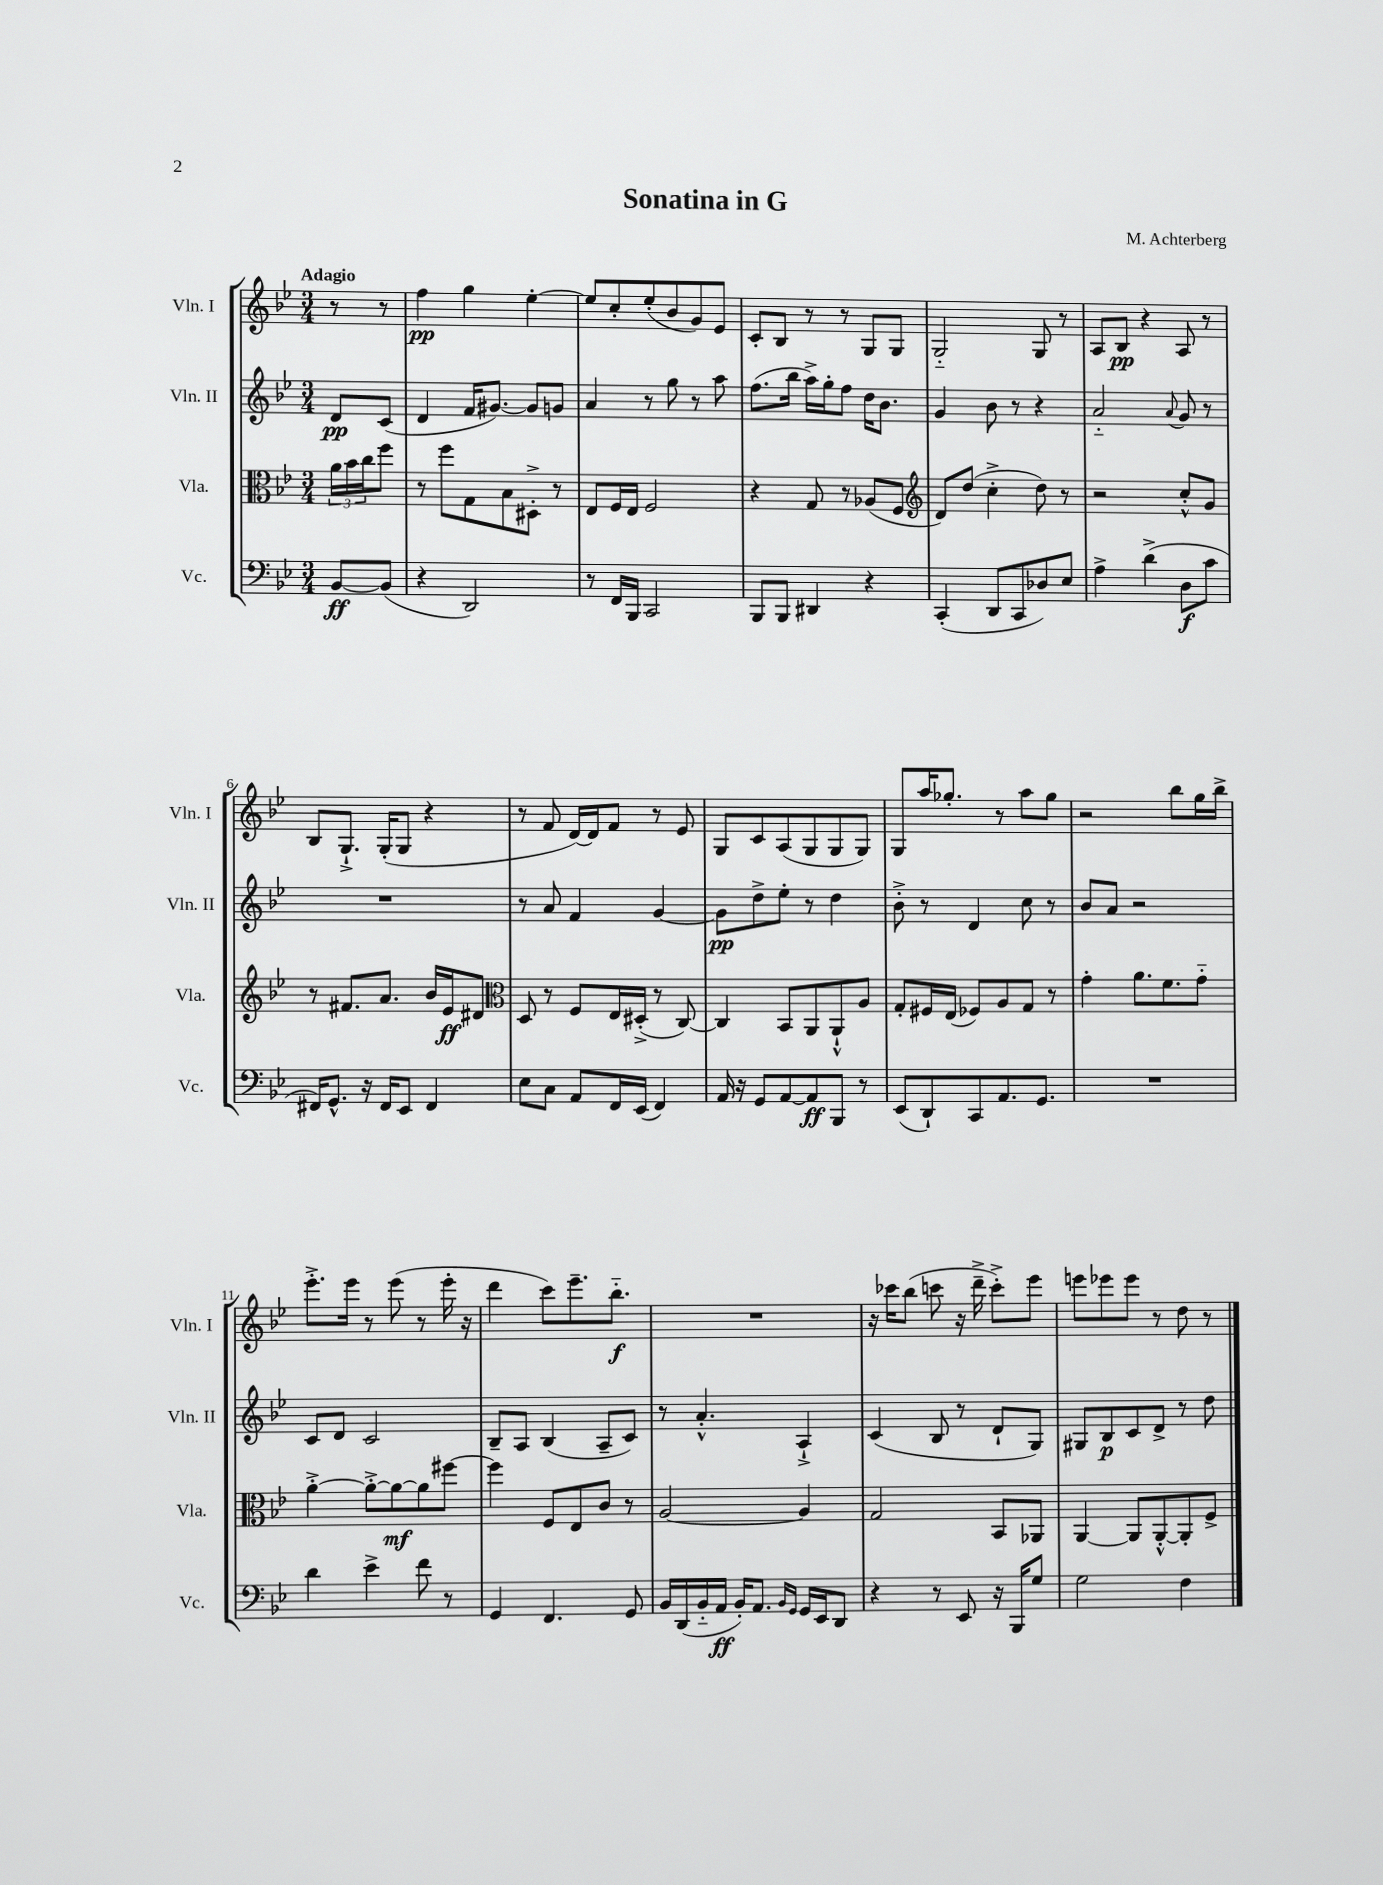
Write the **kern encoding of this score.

**kern	**dynam	**kern	**dynam	**kern	**dynam	**kern	**dynam
*part4	*part4	*part3	*part3	*part2	*part2	*part1	*part1
*staff4	*staff4	*staff3	*staff3	*staff2	*staff2	*staff1	*staff1
*I"Vc.	*	*I"Vla.	*	*I"Vln. II	*	*I"Vln. I	*
*I'Vc.	*	*I'Vla.	*	*I'Vln. II	*	*I'Vln. I	*
*clefF4	*	*clefC3	*	*clefG2	*	*clefG2	*
*k[b-e-]	*	*k[b-e-]	*	*k[b-e-]	*	*k[b-e-]	*
*M3/4	*	*M3/4	*	*M3/4	*	*M3/4	*
=	=	=	=	=	=	=	=
!	!	!	!	!	!	!LO:TX:a:B:t=Adagio	!
[8BB-/L	ff	24a\LL	.	8d/L	pp	8r	.
.	.	24b-\	.	.	.	.	.
.	.	24cc\J	.	.	.	.	.
(8BB-/J]	.	8ff\J	.	(8c/J	.	8r	.
=1	=1	=1	=1	=1	=1	=1	=1
4r	.	8r	.	4d/	.	4ff\	pp
.	.	8ff\L	.	.	.	.	.
2DD/)	.	8G\	.	16f/KL	.	4gg\	.
.	.	.	.	[8.g#X/J)	.	.	.
.	.	8B-\	.	.	.	.	.
.	.	8D#X'^\J	.	8g#/L]	.	[4ee-'\	.
.	.	8r	.	8gn/J	.	.	.
=2	=2	=2	=2	=2	=2	=2	=2
8r	.	8E-/L	.	4a/	.	8ee-/L]	.
16FF/LL	.	16F/L	.	.	.	8cc'/	.
16BBB-/JJ	.	16E-/JJ	.	.	.	.	.
2CC/	.	2F/	.	8r	.	(8ee-'/	.
.	.	.	.	8gg\	.	8b-/	.
.	.	.	.	8r	.	8g/)	.
.	.	.	.	8aa\	.	8e-/J	.
=3	=3	=3	=3	=3	=3	=3	=3
8BBB-/L	.	4r	.	(8.ff\L	.	8c'/L	.
8BBB-/J	.	.	.	.	.	8B-/J	.
.	.	.	.	16bb-\Jk	.	.	.
4DD#X/	.	8G/	.	16aa^\LL)	.	8r	.
.	.	.	.	16gg'\J	.	.	.
.	.	8r	.	8ff\J	.	8r	.
4r	.	(8A-X/L	.	16dd\KL	.	8G/L	.
.	.	.	.	8.b-\J	.	.	.
.	.	8F/J	.	.	.	8G/J	.
=4	=4	=4	=4	=4	=4	=4	=4
*	*	*clefG2	*	*	*	*	*
(4CC'/	.	8d/L)	.	4g/	.	2G/	.
.	.	(8dd/J	.	.	.	.	.
8DD/L	.	4cc'^\	.	8b-\	.	.	.
8CC/	.	.	.	8r	.	.	.
8D-X/)	.	8dd\)	.	4r	.	8G/	.
8E-/J	.	8r	.	.	.	8r	.
=5	=5	=5	=5	=5	=5	=5	=5
4A^\	.	2r	.	2a/	.	8A/L	.
.	.	.	.	.	.	8B-/J	pp
(4d^\	.	.	.	.	.	4r	.
.	.	.	.	8qqa/	.	.	.
8D\L	f	8cc'^^/L	.	8g/	.	8A/	.
8c\J	.	8g/J	.	8r	.	8r	.
!!LO:LB:g=z
=6	=6	=6	=6	=6	=6	=6	=6
16FF#X/KL)	.	8r	.	2.r	.	8B-/L	.
8.GG^^/J	.	.	.	.	.	.	.
.	.	8.f#X/L	.	.	.	8.G`^/J	.
16r	.	.	.	.	.	.	.
16FF#/KL	.	8.a/J	.	.	.	(16G'/KL	.
8EE-/J	.	.	.	.	.	8G/J	.
4FF#/	.	16b-/LL	.	.	.	4r	.
.	.	16e-/J	ff	.	.	.	.
.	.	8d#X/J	.	.	.	.	.
=7	=7	=7	=7	=7	=7	=7	=7
*	*	*clefC3	*	*	*	*	*
8E-\L	.	8D/	.	8r	.	8r	.
8C\J	.	8r	.	8a/	.	8f/	.
8AA/L	.	8F/L	.	4f/	.	[16d/LL)	.
.	.	.	.	.	.	16d/J]	.
16FF/L	.	16E-/L	.	.	.	8f/J	.
(16EE-/JJ	.	(16D#X'^/JJ	.	.	.	.	.
4FF/)	.	8r	.	[4g/	.	8r	.
.	.	[8C/)	.	.	.	8e-/	.
=8	=8	=8	=8	=8	=8	=8	=8
16AA/	.	4C/]	.	8g\L]	pp	8G/L	.
16r	.	.	.	.	.	.	.
8GG/L	.	.	.	8dd^\	.	8c/	.
[8AA/	.	8BB-/L	.	8ee-'\J	.	(8A/	.
8AA/]	ff	8AA/	.	8r	.	8G/	.
8BBB-/J	.	8AA`^^/	.	4dd\	.	8G/	.
8r	.	8A/J	.	.	.	8G/J)	.
=9	=9	=9	=9	=9	=9	=9	=9
(8EE-/L	.	8G'/L	.	8b-'^\	.	8G/L	.
8DD`/)	.	16F#X/L	.	8r	.	16aa/K	.
.	.	(16E-/JJ	.	.	.	8.gg-X'/J	.
8CC/	.	8F-X/L)	.	4d/	.	.	.
8.AA/	.	8A/	.	.	.	8r	.
.	.	8G/J	.	8cc\	.	8aa\L	.
8.GG/J	.	.	.	.	.	.	.
.	.	8r	.	8r	.	8gg-\J	.
=10	=10	=10	=10	=10	=10	=10	=10
2.r	.	4g'\	.	8b-/L	.	2r	.
.	.	.	.	8a/J	.	.	.
.	.	8.a\L	.	2r	.	.	.
.	.	8.f\	.	.	.	.	.
.	.	.	.	.	.	8bb-\L	.
.	.	8g\J	.	.	.	16gg\L	.
.	.	.	.	.	.	16bb-^\JJ	.
!!LO:LB:g=z
=11	=11	=11	=11	=11	=11	=11	=11
4d\	.	[4a'^\	.	8c/L	.	8.eee-'^\L	.
.	.	.	.	8d/J	.	.	.
.	.	.	.	.	.	16eee-\Jk	.
4e-^\	.	8a'^\L_	.	2c/	.	8r	.
.	.	8a\_	mf	.	.	(8eee-\	.
8f\	.	8a\]	.	.	.	8r	.
8r	.	[8ff#X\J	.	.	.	16eee-'\	.
.	.	.	.	.	.	16r	.
=12	=12	=12	=12	=12	=12	=12	=12
4GG/	.	4ff#\]	.	8B-~/L	.	4ddd\	.
.	.	.	.	8A/J	.	.	.
4.FF/	.	8F/L	.	(4B-/	.	8ccc\L)	.
.	.	8E-/	.	.	.	8.eee-~\	.
.	.	8c/J	.	8A~/L	.	.	.
.	.	.	.	.	.	8.bb-\J	f
8GG/	.	8r	.	8c/J)	.	.	.
=13	=13	=13	=13	=13	=13	=13	=13
16BB-/LL	.	[2A/	.	8r	.	2.r	.
(16DD/	.	.	.	.	.	.	.
16BB-/	.	.	.	4.a'^^/	.	.	.
16AA/JJ	ff	.	.	.	.	.	.
16BB-'/KL)	.	.	.	.	.	.	.
8.AA/J	.	.	.	.	.	.	.
16qqBB-/LL	.	.	.	.	.	.	.
16qqGG/JJ	.	.	.	.	.	.	.
16GG/LL	.	4A/]	.	4A`^/	.	.	.
16EE-/J	.	.	.	.	.	.	.
8DD/J	.	.	.	.	.	.	.
=14	=14	=14	=14	=14	=14	=14	=14
4r	.	2G/	.	(4c/	.	16r	.
.	.	.	.	.	.	16ccc-X\KL	.
.	.	.	.	.	.	(8bb-\J	.
8r	.	.	.	8B-/	.	8cccn\	.
8EE-/	.	.	.	8r	.	16r	.
.	.	.	.	.	.	16ddd~^\	.
16r	.	8BB-/L	.	8d`/L	.	8ccc'^\L)	.
16BBB-/KL	.	.	.	.	.	.	.
8G/J	.	8AA-X/J	.	8G/J)	.	8eee-\J	.
=15	=15	=15	=15	=15	=15	=15	=15
2G\	.	[4AA/	.	8G#X/L	.	8eeen\L	.
.	.	.	.	8B-/	p	8eee-X\	.
.	.	8AA/L]	.	8c/	.	8eee-\J	.
.	.	[8AA'^^/	.	8d^/J	.	8r	.
4F\	.	8AA'/]	.	8r	.	8dd\	.
.	.	8F^/J	.	8dd\	.	8r	.
==	==	==	==	==	==	==	==
*-	*-	*-	*-	*-	*-	*-	*-
